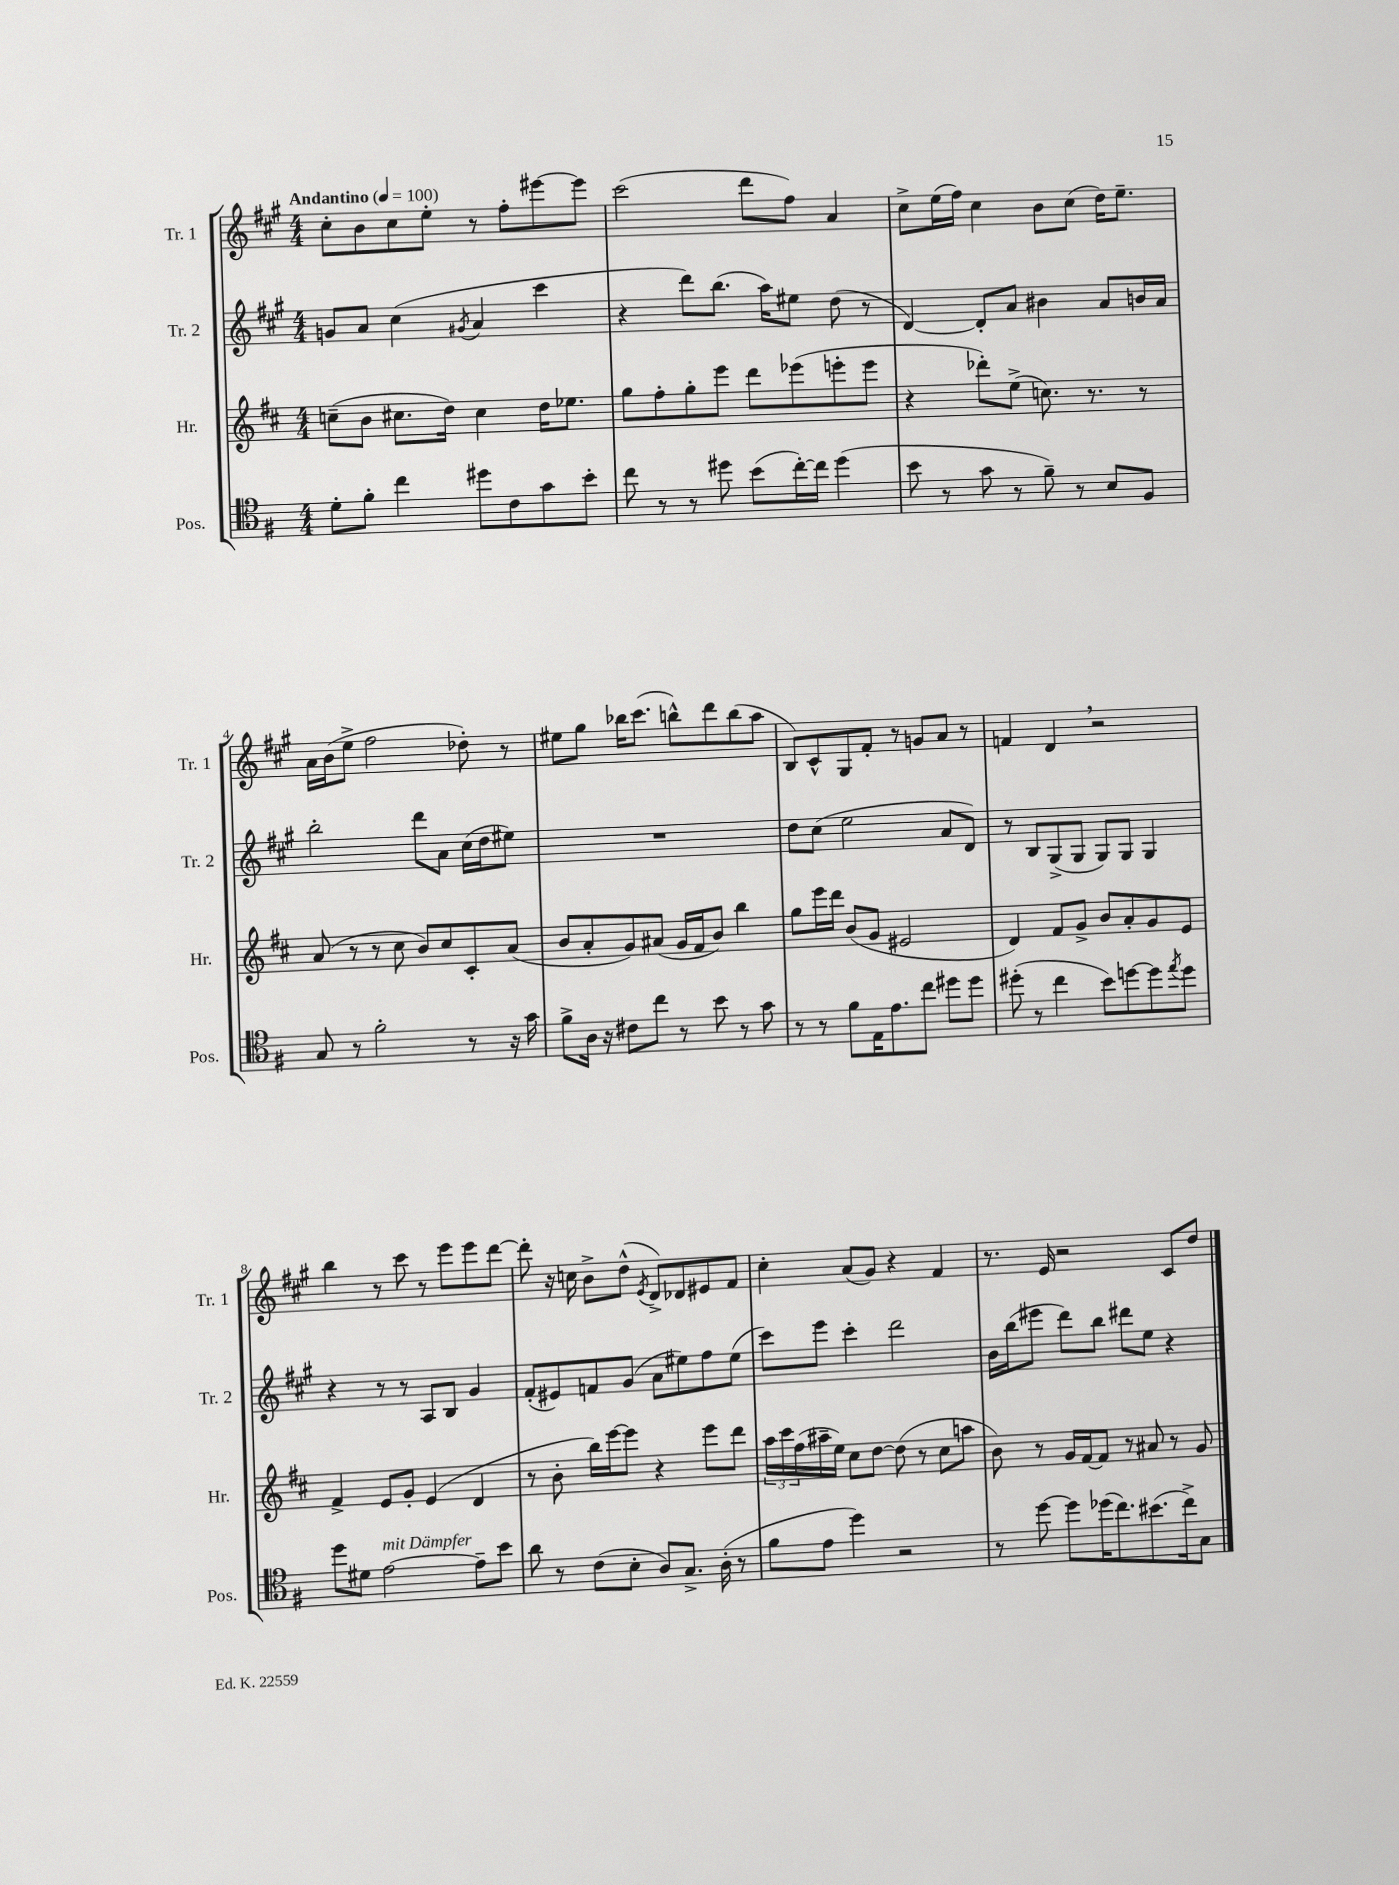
<<
\new StaffGroup <<
\new Staff = "s0" \with { instrumentName = "Tr. 1" shortInstrumentName = "Tr. 1" } {
    \clef treble \key a \major \numericTimeSignature \time 4/4 \tempo "Andantino" 4 = 100
    cis''8-. b'8 cis''8 e''8-. r8 fis''8-. eis'''8~ eis'''8 |
    cis'''2( d'''8 fis''8) a'4 |
    cis''8-> e''16( fis''16) cis''4 b'8 cis''8( d''16) e''8.-- |
    a'16 b'16( e''8-> fis''2 des''8-.) r8 |
    eis''8 gis''8 bes''16 cis'''8.( b''8-^) d'''8 b''8( a''8 |
    b8) cis'8-^ gis8 fis'8-. r8 g'8 a'8 r8 |
    f'4 d'4 \breathe r2 |
    b''4 r8 cis'''8 r8 e'''8 e'''8 d'''8~ |
    d'''8-. r16 c''16 b'8-> d''8-^( \acciaccatura { e'8 } d'8->) des'8 eis'8 fis'8 |
    cis''4-. a'8( gis'8) r4 fis'4 |
    r8. e'16 r2 cis'8 d''8 \bar "|." |
}
\new Staff = "s1" \with { instrumentName = "Tr. 2" shortInstrumentName = "Tr. 2" } {
    \clef treble \key a \major \numericTimeSignature \time 4/4
    g'8 a'8 cis''4( \acciaccatura { gis'8 } a'4 cis'''4 |
    r4 d'''8) b''8.( a''16) eis''8 d''8( r8 |
    d'4~) d'8-. a'8 bis'4 a'8 b'16 a'16 |
    b''2-. d'''8 a'8 cis''16( d''16 eis''8) |
    R1 |
    d''8 cis''8( e''2 a'8 d'8) |
    r8 b8 gis8->( gis8 gis8) gis8 gis4 |
    r4 r8 r8 a8 b8 gis'4 |
    fis'8-.( eis'8) f'8 gis'8( a'8 eis''8) fis''8 eis''8( |
    cis'''8) e'''8 cis'''4-. d'''2 |
    b'16 b''16( eis'''8 d'''8) b''8 dis'''8 e''8 r4 \bar "|." |
}
\new Staff = "s2" \with { instrumentName = "Hr." shortInstrumentName = "Hr." } {
    \clef treble \key d \major \numericTimeSignature \time 4/4
    c''8--( b'8 cis''8. d''16) cis''4 d''16 ees''8. |
    g''8 fis''8-. g''8-. e'''8 d'''8 ees'''8( e'''8-. e'''8 |
    r4 des'''8-.) e''8->( c''8.) r8. r8 |
    a'8( r8 r8 cis''8 b'8) cis''8 cis'8-. a'8( |
    b'8 a'8-. g'8) ais'8( g'16 fis'16 b'8) b''4 |
    g''8 e'''16 d'''16 b'8( g'8 eis'2 |
    d'4) fis'8 g'8-> b'8 a'8-. g'8 e'8 |
    fis'4-> e'8 g'8-. e'4( d'4 |
    r8 b'8-. b''16) e'''16~ e'''8 r4 e'''8 d'''8 |
    \tuplet 3/2 { a''16 cis'''16 fis''16( } ais''16-- e''16) cis''8 d''8~ d''8( r8 cis''8 a''8 |
    b'8) r8 g'16 fis'16~ fis'8 r8 ais'8 r8 g'8 \bar "|." |
}
\new Staff = "s3" \with { instrumentName = "Pos." shortInstrumentName = "Pos." } {
    \clef tenor \key g \major \numericTimeSignature \time 4/4
    d'8-. fis'8-. c''4 dis''8 c'8 g'8 b'8-. |
    c''8 r8 r8 dis''8 b'8( c''16~-.) c''16 dis''4( |
    b'8 r8 g'8 r8 fis'8--) r8 b8 fis8 |
    g8 r8 fis'2-. r8 r16 g'16 |
    fis'8-> a16 r16 cis'8 c''8 r8 b'8 r8 g'8 |
    r8 r8 fis'8 e16 e'8. c''8 dis''8 dis''8 |
    dis''8-.( r8 c''4 b'8) d''8~ d''8 \acciaccatura { e''8 } d''8 |
    d''8 dis'8 e'2~^\markup { \italic "mit Dämpfer" } e'8-- b'8 |
    a'8 r8 c'8( b8-. a8) g8.-> a16-.( r8 |
    fis'8 e'8 d''4) r2 |
    r8 d''8~ d''8 des''16( c''8.) bis'8.( c''16->) g8 \bar "|." |
}
>>
>>
